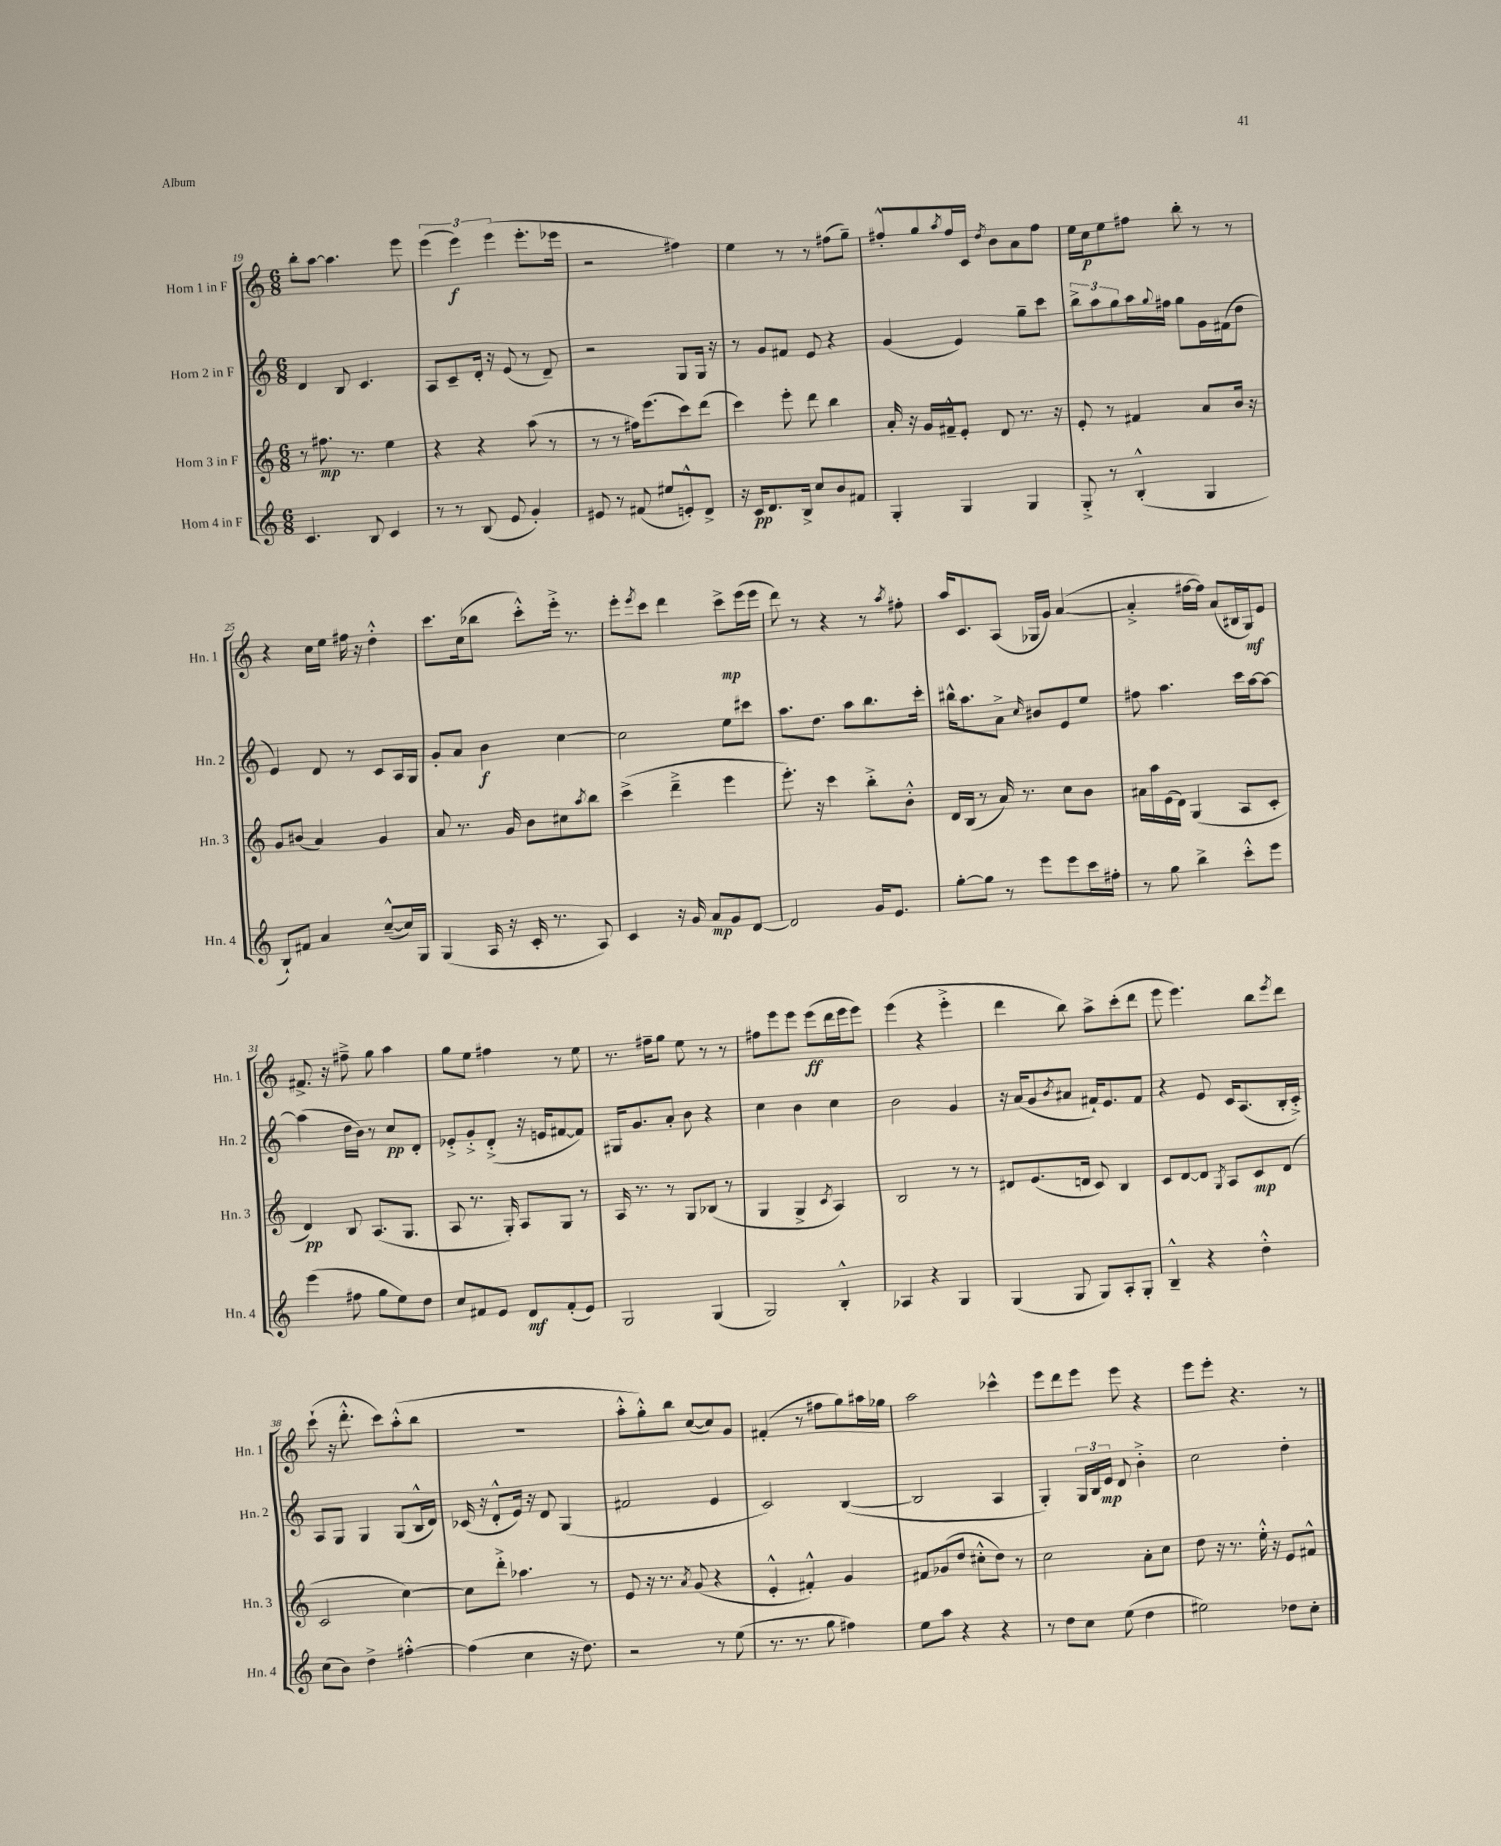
<<
\new StaffGroup <<
\new Staff = "s0" \with { instrumentName = "Horn 1 in F" shortInstrumentName = "Hn. 1" } {
    \clef treble \key c \major \numericTimeSignature \time 6/8
    b''8-. a''8~ a''4. e'''8 |
    \tuplet 3/2 { e'''4( e'''4\f) e'''4( } e'''8.-. ees'''16 |
    r2 fis''4) |
    e''4 r8 r8 fis''8( g''8--) |
    fis''8-.-^ g''8 \acciaccatura { a''8 } fis''16 c'16 \acciaccatura { d''8 } b'8 a'8 fis''8 |
    e''16 c''16\p e''8 fis''8 b''8-. r8 r8 |
    r4 c''16 e''16 fis''16 r16 d''4-.-^ |
    c'''8. c''16( bes''8 c'''8-.-^) e'''16-.-> r8. |
    e'''8-. \acciaccatura { e'''8 } c'''8 d'''4 c'''8->\mp e'''16( e'''16 |
    d'''8) r8 r4 r8 \acciaccatura { a''8 } fis''8-. |
    a''16 c'8. a8( ges16 g'16) a'4~( |
    a'4-.-> fis''16~ fis''16) a'8( bis16 g16\mf) e'8 |
    fis'8.-> r16 fis''8---> g''8 a''4 |
    g''8 e''8 fis''4 r8 e''8 |
    r8. fis''16-- g''8 e''8 r8 r8 |
    fis''8 e'''8 e'''8 e'''8\ff( d'''16 e'''16 e'''8) |
    e'''4( r4 e'''4-.-> |
    d'''4 b''8) a''8-> c'''8-.( d'''8 |
    e'''8 e'''4.) b''8 \acciaccatura { e'''8 } d'''8 |
    c'''8-!( r16 d'''8.-.-^ c'''8) a''8-.-^( b''8 |
    R2. |
    a''8-.-^ g''8-.-^) b''8 c''8~( c''8) g'8 |
    fis'4-.( r8 fis''8 g''8) ais''16 ges''16 |
    a''2 ces'''4-^ |
    e'''8 d'''8 e'''8 e'''8 r4 |
    e'''8 e'''8-. r4. r8 \bar "|." |
}
\new Staff = "s1" \with { instrumentName = "Horn 2 in F" shortInstrumentName = "Hn. 2" } {
    \clef treble \key c \major \numericTimeSignature \time 6/8
    d'4 b8 c'4. |
    a8 c'8-- d'16-. r16 e'8( r8 d'8--) |
    r2 g8 g16 r16 |
    r8 g'8 fis'8 e'8 r4 |
    g'4( e'4) g''8-- c'''8 |
    \tuplet 3/2 { b''8-> a''8 g''8 } a''16 \appoggiatura { g''8 } fis''16 g''8 g'16 fis'16( d''8 |
    e'4) d'8 r8 c'8 a16 g16 |
    g'8-. a'8 b'4\f c''4~ |
    c''2 e''8 cis'''8 |
    a''8. d''8. a''8 b''8. c'''16-. |
    bis''16-^ a''8. a'8-> \grace { c''16 } bis'8 e'8 e''8 |
    fis''8 a''4. c'''16 a''16~ a''8~ |
    a''4( d''16 b'16) r8 c''8\pp d'8-. |
    ees'8-.-> g'8-.-> d'8-.->( r16 e'16 fis'8~ fis'8) |
    gis16 g'8. a'8-. b'8 r4 |
    c''4 b'4 c''4 |
    b'2 g'4 |
    r16 a'16( g'8 \acciaccatura { b'8 } ais'8 fis'16-!) e'8. fis'8 |
    r4 e'8 c'16 a8.( b16-. c'16-.->) |
    a8 g8 g4 g8( b16-^ d'16) |
    ces'16( r16 d'8-.-^ e'16) r16 d'8 g4( |
    fis'2 e'4 |
    c'2) b4~( |
    b2 a4 |
    g4-.) \tuplet 3/2 { g16 b16 e'16\mp } d'8 b'4-.-> |
    c''2 d''4-. \bar "|." |
}
\new Staff = "s2" \with { instrumentName = "Horn 3 in F" shortInstrumentName = "Hn. 3" } {
    \clef treble \key c \major \numericTimeSignature \time 6/8
    r8 fis''8.\mp r8. e''4 |
    r4 r4 a''8( r8 |
    r8 r8 fis''16) e'''8.( c'''8) d'''8( |
    c'''4) e'''8-. d'''8 b''4 |
    a'16-. r16 g'16 fis'16---^ e'8-. d'8 r8. r16 |
    e'8-. r8 fis'4 a'8 b'16 r16 |
    g'8 bis'8( a'4) g'4 |
    a'8 r8. g'16 b'8 cis''8 \acciaccatura { a''8 } b''8 |
    c'''4->( d'''4---> e'''4 |
    e'''8.-.) r16 c'''4 b''8-.-> b'8-.-^ |
    d'16 b16( r8 a'16) r8. c''8 b'8 |
    ais'16 a''16 e'16( d'16) g4( a8 c'8-. |
    d'4\pp) b8 a8.( g8. |
    a8 r8. g16-.) a8 g8 r8 |
    a16 r8. r8 g8 bes8( r8 |
    g4 g4-> \acciaccatura { c'8 } a4) |
    b2 r8 r8 |
    dis'8 e'8.( d'16 c'8) b4 |
    c'8 d'8~ d'8 \acciaccatura { g8 } a8 c'8\mp d'8( |
    c'2 c''4~) |
    c''8 d'''8-.-> aes''4. r8 |
    e'8 r16 r8. \acciaccatura { a'8 } g'8( r4 |
    e'4-.-^ fis'4-.-^) g'4 |
    fis'8 ges'8( d''8 cis''8-.-^ d''8) r8 |
    c''2 a'8-. c''8 |
    d''8 r16 r8. e''16-.-^ r16 e'8 fis'8-^ \bar "|." |
}
\new Staff = "s3" \with { instrumentName = "Horn 4 in F" shortInstrumentName = "Hn. 4" } {
    \clef treble \key c \major \numericTimeSignature \time 6/8
    c'4. b8 c'4 |
    r8 r8 b8( e'8 g'4-.) |
    eis'8 r8 fis'8( eis''8 e'8-.-^) d'8-> |
    r16 c'16\pp d'8. b16-> c''8 b'8 fis'8 |
    g4-. g4 g4 |
    g8-.-> r8 b4-.-^( g4 |
    b8-!) fis'8 a'4 c''8~---^( c''16) g16 |
    g4( a16 r16 c'16-. r8. a8) |
    c'4 r16 g'16 a'8\mp g'8 d'8~ |
    d'2 g'16 e'8. |
    g''8~-. g''8 r8 e'''8 e'''8 c'''16 fis''16-. |
    r8 g''8 b''4-> c'''8-.-^ e'''8 |
    e'''4( fis''8 g''8 e''8) d''8 |
    c''8 fis'8 e'8 d'8\mf fis'8-.( e'8) |
    g2 g4( |
    g2) b4-.-^ |
    aes4 r4 g4 |
    g4( g8 g8) a8-. g8-. |
    b4---^ r4 d''4-.-^ |
    c''8( b'8) d''4-> fis''4~-.-^ |
    fis''4( c''4 r16 d''8.) |
    r2 r8 e''8( |
    r8. r8. g''8 fis''4) |
    e''8 a''8 r4 r4 |
    r8 d''8 c''8 e''8( d''4 |
    eis''2) des''8 c''8-. \bar "|." |
}
>>
>>
\layout { \context { \Score currentBarNumber = #19 } }
